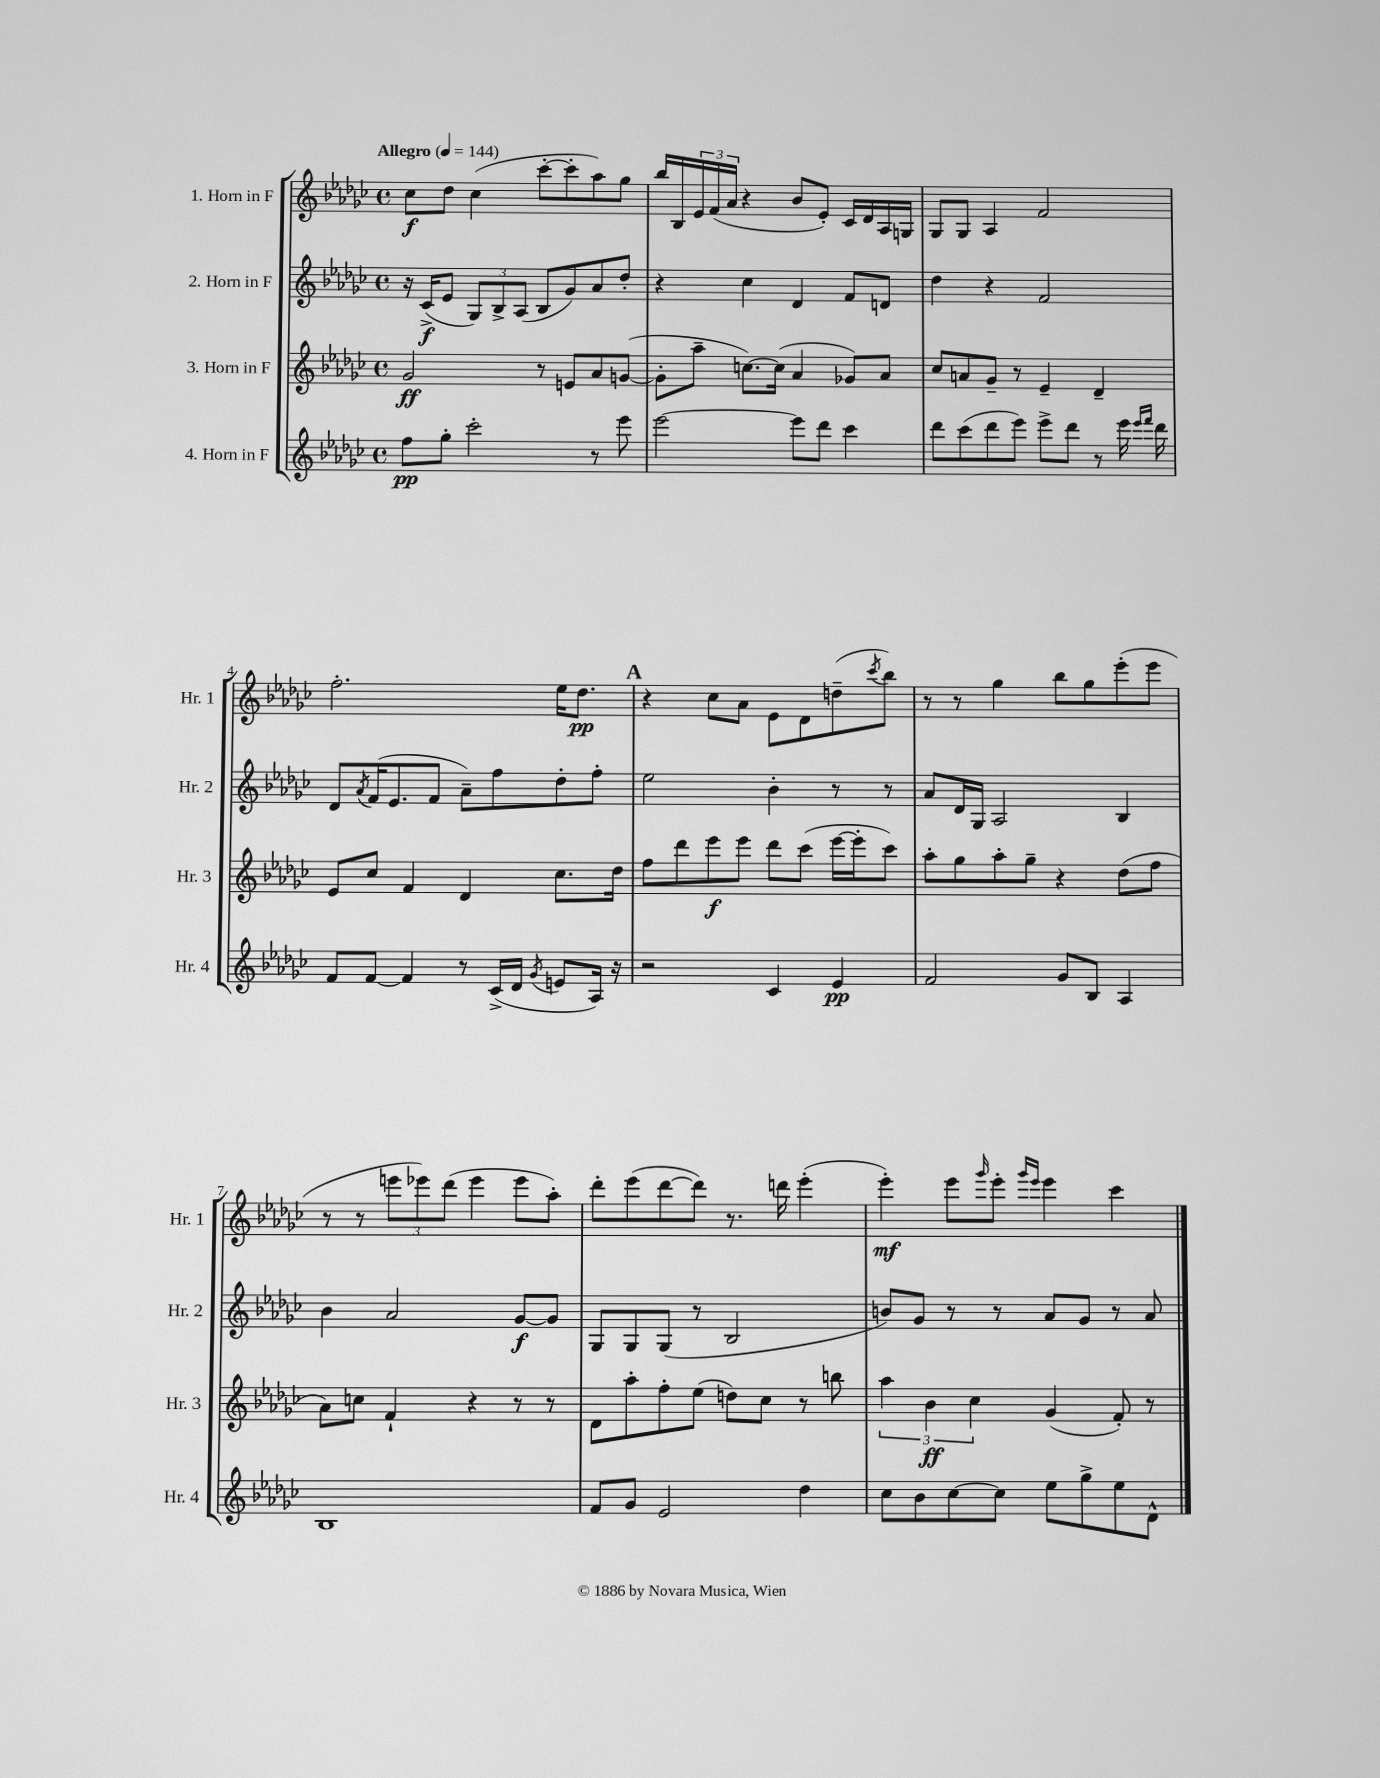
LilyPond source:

<<
\new StaffGroup <<
\new Staff = "s0" \with { instrumentName = "1. Horn in F" shortInstrumentName = "Hr. 1" } {
    \clef treble \key ges \major \defaultTimeSignature \time 4/4 \tempo "Allegro" 4 = 144
    ces''8\f des''8 ces''4( ces'''8~-. ces'''8-. aes''8) ges''8 |
    bes''16 bes16 \tuplet 3/2 { ees'16 f'16( aes'16 } r4 bes'8 ees'8-.) ces'16 des'16 aes16 g16 |
    ges8 ges8 aes4 f'2 |
    f''2.-. ees''16 des''8.\pp |
    \mark \markup { \bold "A" } r4 ces''8 aes'8 ees'8 des'8 d''8--( \acciaccatura { ces'''8 } bes''8) |
    r8 r8 ges''4 bes''8 ges''8 ees'''8-.( ees'''8 |
    r8 r8 \tuplet 3/2 { e'''8 ees'''8) des'''8( } ees'''4 ees'''8 aes''8-.) |
    des'''8-. ees'''8( des'''8~ des'''8) r8. d'''16 ees'''4-.( |
    ees'''4-.\mf) ees'''8 \grace { ges'''16 } ees'''8-. \grace { ges'''16 ees'''16 } ees'''4 ces'''4 \bar "|." |
}
\new Staff = "s1" \with { instrumentName = "2. Horn in F" shortInstrumentName = "Hr. 2" } {
    \clef treble \key ges \major \defaultTimeSignature \time 4/4
    r16 ces'16->\f( ees'8 \tuplet 3/2 { ges8) bes8-> aes8( } bes8 ges'8) aes'8 des''8-. |
    r4 ces''4 des'4 f'8 d'8 |
    des''4 r4 f'2 |
    des'8 \acciaccatura { aes'8 } f'16( ees'8. f'8 aes'8--) f''8 des''8-. f''8-. |
    \mark \markup { \bold "A" } ees''2 bes'4-. r8 r8 |
    aes'8 des'16 ges16 aes2 bes4 |
    bes'4 aes'2 ges'8~\f ges'8 |
    ges8 ges8 ges8( r8 bes2 |
    b'8) ges'8 r8 r8 aes'8 ges'8 r8 aes'8 \bar "|." |
}
\new Staff = "s2" \with { instrumentName = "3. Horn in F" shortInstrumentName = "Hr. 3" } {
    \clef treble \key ges \major \defaultTimeSignature \time 4/4
    ges'2\ff r8 e'8 aes'8 g'8~( |
    g'8-. aes''8-- c''8.~) c''16( aes'4 ges'8) aes'8 |
    ces''8 a'8 ges'8-- r8 ees'4-- des'4-- |
    ees'8 ces''8 f'4 des'4 ces''8. des''16 |
    \mark \markup { \bold "A" } f''8 des'''8 ees'''8\f ees'''8 des'''8 ces'''8( ees'''16~ ees'''16-. ces'''8) |
    aes''8-. ges''8 aes''8-. ges''8-- r4 des''8( f''8 |
    aes'8) c''8 f'4-! r4 r8 r8 |
    des'8 aes''8-. f''8-. ees''8( d''8) ces''8 r8 b''8 |
    \tuplet 3/2 { aes''4 bes'4\ff ces''4 } ges'4( f'8-.) r8 \bar "|." |
}
\new Staff = "s3" \with { instrumentName = "4. Horn in F" shortInstrumentName = "Hr. 4" } {
    \clef treble \key ges \major \defaultTimeSignature \time 4/4
    f''8\pp ges''8-. ces'''2-. r8 ees'''8 |
    ees'''2~ ees'''8 des'''8 ces'''4 |
    des'''8 ces'''8( des'''8 ees'''8) ees'''8-> des'''8 r8 ees'''16 \grace { ees'''16 f'''16 } des'''16 |
    f'8 f'8~ f'4 r8 ces'16->( des'16 \acciaccatura { ges'8 } e'8 aes16) r16 |
    \mark \markup { \bold "A" } r2 ces'4 ees'4\pp |
    f'2 ges'8 bes8 aes4 |
    bes1 |
    f'8 ges'8 ees'2 des''4 |
    ces''8 bes'8 ces''8~ ces''8 ees''8 ges''8-> ees''8 des'8-^ \bar "|." |
}
>>
>>
